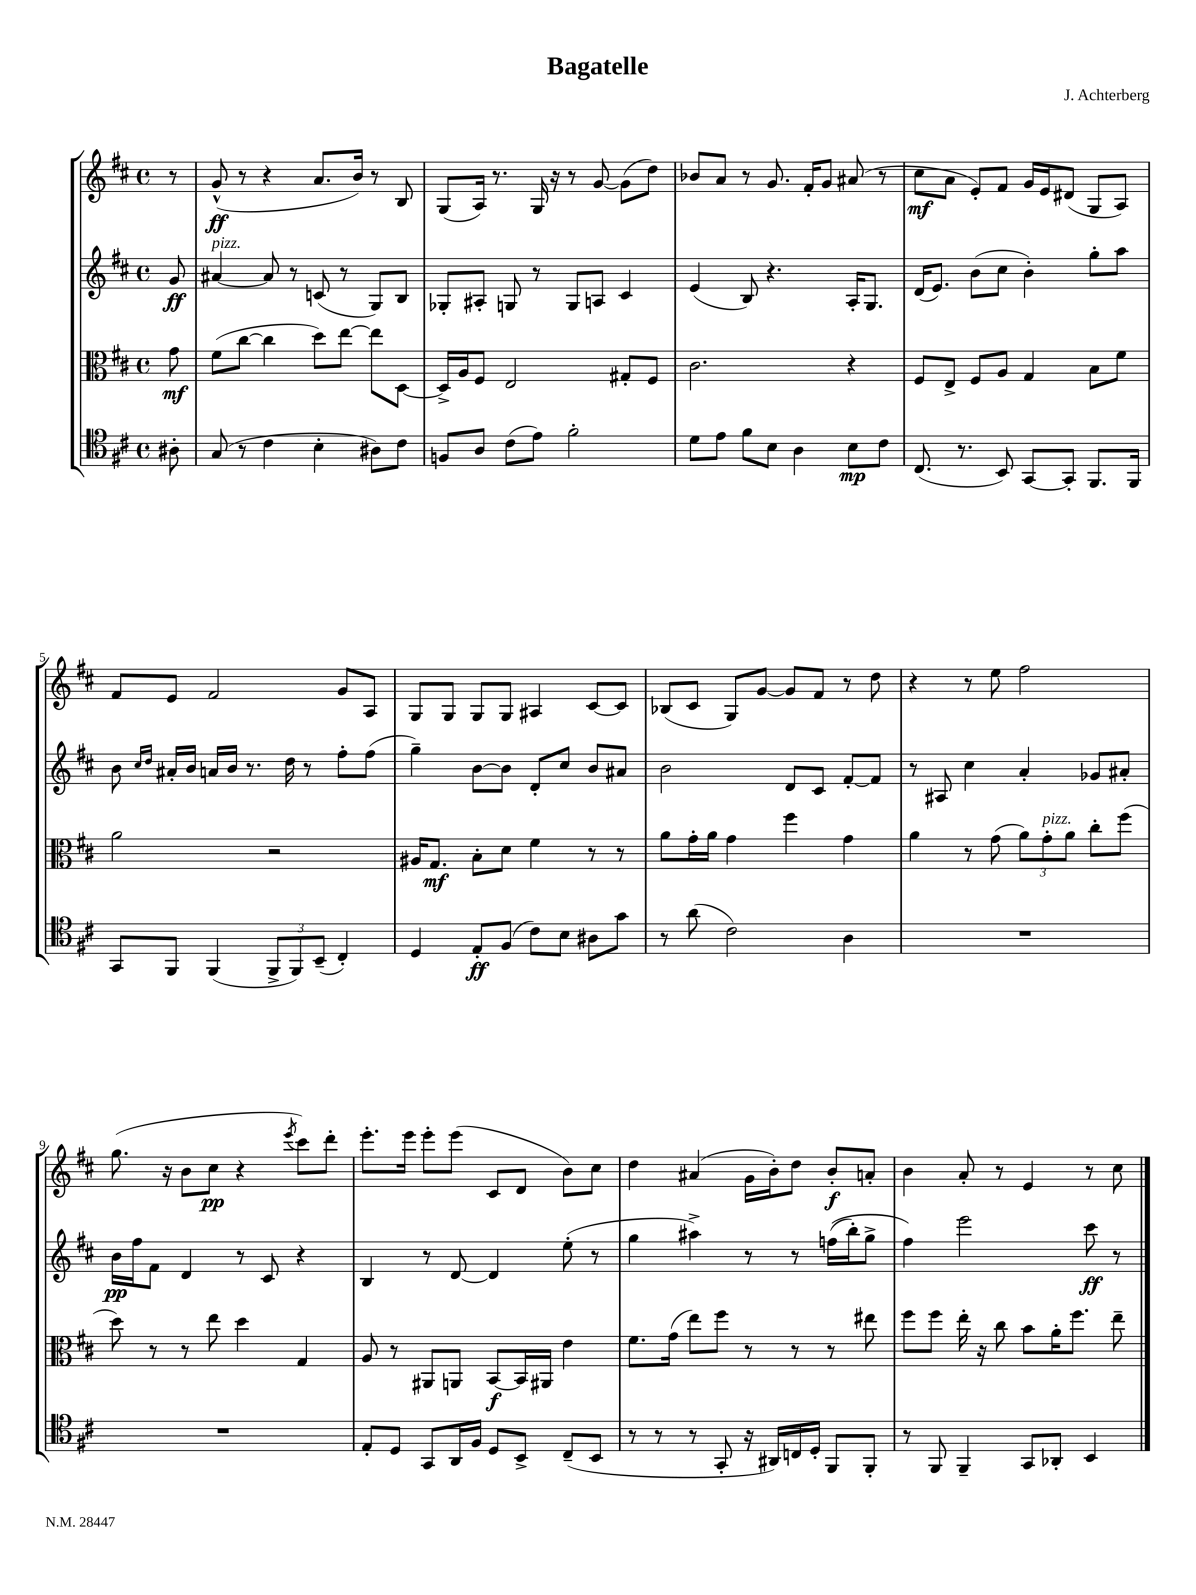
\header { title = "Bagatelle" composer = "J. Achterberg" }
<<
\new StaffGroup <<
\new Staff = "s0" {
    \clef treble \key d \major \defaultTimeSignature \time 4/4 \partial 8
    \autoBeamOff r8 |
    g'8-^\ff( r8 r4 a'8.[ b'16]) r8 b8 |
    g8[( a16]) r8. g16 r16 r8 g'8~ g'8[( d''8]) |
    bes'8[ a'8] r8 g'8. fis'16[-. g'8] ais'8( r8 |
    cis''8[\mf a'8] e'8[-.) fis'8] g'16[ e'16 dis'8]( g8[ a8]) |
    fis'8[ e'8] fis'2 g'8[ a8] |
    g8[ g8] g8[ g8] ais4 cis'8[~ cis'8] |
    bes8[( cis'8] g8[) g'8]~ g'8[ fis'8] r8 d''8 |
    r4 r8 e''8 fis''2 |
    g''8.( r16 b'8[ cis''8]\pp r4 \acciaccatura { e'''8 } cis'''8[) d'''8]-. |
    e'''8.[-. e'''16] e'''8[-. e'''8]( cis'8[ d'8] b'8[) cis''8] |
    d''4 ais'4( g'16[ b'16-.) d''8] b'8[-.\f a'8]-. |
    b'4 a'8-. r8 e'4 r8 cis''8 \bar "|." |
}
\new Staff = "s1" {
    \clef treble \key d \major \defaultTimeSignature \time 4/4 \partial 8
    \autoBeamOff g'8\ff |
    ais'4~^\markup { \italic "pizz." } ais'8 r8 c'8( r8 g8[) b8] |
    ges8[-. ais8]-. g8 r8 g8[ a8] cis'4 |
    e'4( b8) r4. a16[-. g8.] |
    d'16[( e'8.]) b'8[( cis''8] b'4-.) g''8[-. a''8] |
    b'8 \grace { cis''16[ d''16] } ais'16[-. b'16] a'16[ b'16] r8. d''16 r8 fis''8[-. fis''8]( |
    g''4--) b'8[~ b'8] d'8[-. cis''8] b'8[ ais'8] |
    b'2 d'8[ cis'8] fis'8[~-. fis'8] |
    r8 ais8 cis''4 a'4-. ges'8[ ais'8]-. |
    b'16[\pp fis''16 fis'8] d'4 r8 cis'8 r4 |
    b4 r8 d'8~ d'4 e''8-.( r8 |
    g''4 ais''4->) r8 r8 f''16[(\( b''16-.) g''8]-> |
    fis''4\) e'''2 cis'''8\ff r8 \bar "|." |
}
\new Staff = "s2" {
    \clef alto \key d \major \defaultTimeSignature \time 4/4 \partial 8
    \autoBeamOff g'8\mf |
    fis'8[( cis''8]~ cis''4 d''8[) e''8]~ e''8[ d8]~ |
    d16[-> a16 fis8] e2 gis8[-. fis8] |
    cis'2. r4 |
    fis8[ e8]-> fis8[ a8] g4 b8[ fis'8] |
    a'2 r2 |
    ais16[ g8.]\mf b8[-. d'8] fis'4 r8 r8 |
    a'8[ g'16-. a'16] g'4 fis''4 g'4 |
    a'4 r8 g'8( \tuplet 3/2 { a'8[) g'8-.^\markup { \italic "pizz." } a'8] } cis''8[-. fis''8]( |
    d''8) r8 r8 e''8 d''4 g4 |
    a8 r8 ais,8[ a,8] b,8[~\f b,16 ais,16] e'4 |
    fis'8.[ g'16]( e''8[) fis''8] r8 r8 r8 eis''8 |
    fis''8[ fis''8] e''16-. r16 cis''8 b'8[ a'16-. fis''8.] e''8-- \bar "|." |
}
\new Staff = "s3" {
    \clef tenor \key d \major \defaultTimeSignature \time 4/4 \partial 8
    \autoBeamOff ais8-. |
    g8( r8 cis'4 b4-. ais8[) cis'8] |
    f8[ a8] cis'8[( e'8]) fis'2-. |
    d'8[ e'8] fis'8[ b8] a4 b8[\mp cis'8] |
    cis8.( r8. b,8) g,8[~ g,8]-. fis,8.[ fis,16] |
    g,8[ fis,8] fis,4( \tuplet 3/2 { fis,8[-> fis,8) b,8]--( } cis4-.) |
    d4 e8[-.\ff fis8]( cis'8[) b8] ais8[ g'8] |
    r8 a'8( cis'2) a4 |
    R1 |
    R1 |
    e8[-. d8] g,8[ a,16 fis16] d8[ b,8]-> cis8[--( b,8] |
    r8 r8 r8 g,8-. r16 ais,16[) c16 d16]-. fis,8[ fis,8]-. |
    r8 fis,8 fis,4-- g,8[ aes,8]-. b,4 \bar "|." |
}
>>
>>
